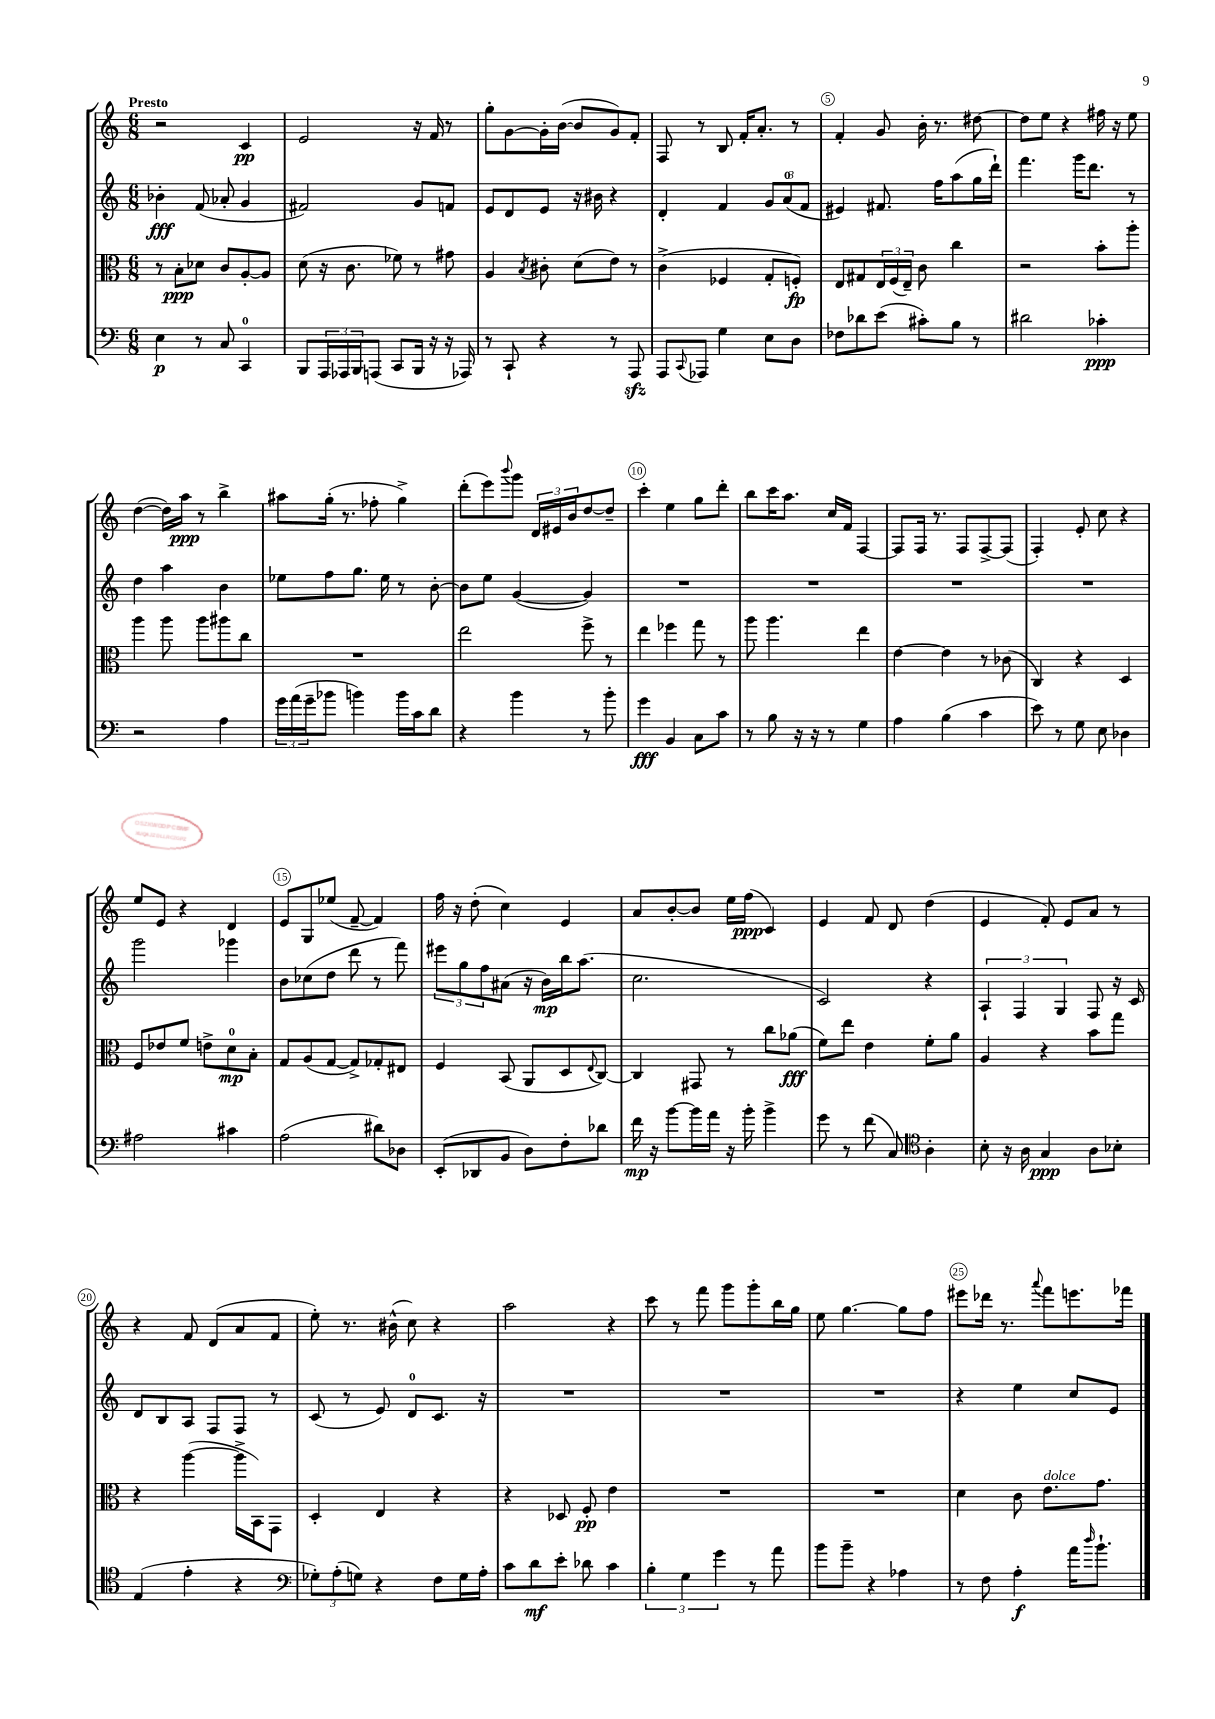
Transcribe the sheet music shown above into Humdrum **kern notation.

**kern	**kern	**kern	**kern
*staff4	*staff3	*staff2	*staff1
*clefF4	*clefC3	*clefG2	*clefG2
*k[]	*k[]	*k[]	*k[]
*M6/8	*M6/8	*M6/8	*M6/8
4E\	8r	4b-'\	2r
.	8B'\L	.	.
8r	8d-\J	(8f/	.
8C/	8c/L	8a-'/	.
4CC/	[8A'/	4g/	4c/
.	8A/]J	.	.
=	=	=	=
8BBB/L	(8d\	2f#/)	2e/
24AAA/L	16r	.	.
24AAA-/	.	.	.
.	8.c\	.	.
24BBB/J	.	.	.
(8AAA/J	.	.	.
8CC/L	8f-\)	.	.
16BBB/Jk	8r	8g/L	16r
16r	.	.	16f/
16r	8g#\	8f/J	8r
16AAA-/)	.	.	.
=	=	=	=
8r	4A/	8e/L	8gg'\L
8CC`/	.	8d/	[8g\
.	8qB/	.	.
4r	8c#'\	8e/J	16g'\]L
.	.	.	([16b\JJ
.	(8d\L	16r	8b/]L
.	.	16b#\	.
8r	8e\J)	4r	8g/)
8AAA/	8r	.	8f'/J
=	=	=	=
8AAA/L	(4c^\	4d'/	8F/
8qqCC/	.	.	.
8AAA-/J	.	.	8r
4G\	4F-/	4f/	8B/
.	.	.	16f'/LK
.	.	.	8.a'/J
8E\L	8G'/L	12g/L	.
.	.	(12a/	.
8D\J	8F'/J)	.	8r
.	.	12f/J	.
=	=	=	=
8F-\L	8E/L	4e#/)	4f'/
8d-\	8G#/	.	.
(8e\J	24E/L	8.f#/	8g/
.	(24F/	.	.
.	24E~/JJ)	.	.
8c#'\L)	8c\	.	16b'\
.	.	16ff\LK	8.r
8B\J	4cc\	(8aa\	.
8r	.	16gg\L	[8dd#\
.	.	16ddd`\JJ)	.
=	=	=	=
2d#\	2r	4.fff\	8dd#\]L
.	.	.	8ee\J
.	.	.	4r
.	.	16ggg\LK	.
.	.	8.ddd\J	.
4c-'\	8b'\L	.	16ff#\
.	.	.	16r
.	8aa'\J	8r	8ee\
=	=	=	=
2r	4aa\	4dd\	([4dd\
.	8aa\	4aa\	16dd\]LL)
.	.	.	16aa\JJ
.	8aa\L	.	8r
4A\	8aa#\	4b\	4bb^\
.	8cc\J	.	.
=	=	=	=
24g\LL	2.r	8ee-\L	8aa#\L
(24a\	.	.	.
24g~\J	.	.	.
8b-\J	.	8ff\	(16gg'\Jk
.	.	.	8.r
4b\)	.	8.gg\J	.
.	.	.	8ff-'\
.	.	16ee-\	.
16b\LL	.	8r	4gg^\)
16c\J	.	.	.
8d\J	.	[8b'\	.
=	=	=	=
4r	2ee\	8b\]L	(8ddd'\L
.	.	8ee\J	8eee\)
.	.	.	8qqbbb/
4b\	.	([4g/	8ggg\J
.	.	.	24d/LL
.	.	.	24e#/
.	.	.	24b/J
8r	8ff^\	4g/])	[8dd/
8b'\	8r	.	8dd~/]J
=	=	=	=
4g\	4ee\	2.r	4ccc'\
4BB/	4ff-\	.	4ee\
8C\L	8gg\	.	8gg\L
8c\J	8r	.	8ddd'\J
=	=	=	=
8r	8aa\	2.r	8bb\L
8B\	4.aa\	.	16ccc\K
.	.	.	8.aa\J
16r	.	.	.
16r	.	.	.
8r	.	.	16cc/LL
.	.	.	16f/JJ
4G\	4ee\	.	[4F/
=	=	=	=
4A\	[4e\	2.r	8F/]L
.	.	.	16F/Jk
.	.	.	8.r
(4B\	4e\]	.	.
.	.	.	8F/L
4c\	8r	.	[8F^/
.	(8c-\	.	(8F/]J
=	=	=	=
8e\)	4C/)	2.r	4F'/)
8r	.	.	.
8G\	4r	.	8e'/
8E\	.	.	8cc\
4D-\	4D/	.	4r
=	=	=	=
2A#\	8F/L	2ggg\	8ee/L
.	8e-/	.	8e/J
.	8f/J	.	4r
.	8e^\L	.	.
4c#\	8d\	4ggg-\	4d/
.	8B'\J	.	.
=	=	=	=
(2A\	8G/L	8b\L	8e/L
.	(8A/	(8cc-\	8G/
.	[8G/J	8dd\J	(8ee-/J
.	8G^/]L)	8ddd\	[8f~/
8d#\L)	8G-'/	8r	4f/])
8D-\J	8E#/J	8fff\)	.
=	=	=	=
(8EE'/L	4F/	12eee#\L	16ff\
.	.	.	16r
.	.	12gg\	.
8DD-/	.	.	(8dd'\
.	.	12ff\	.
8BB/J	(8BB/	(8a#\J	4cc\)
8D\L)	8AA/L	16r	.
.	.	16b\LL)	.
8F'\	8D/	16bb\J	4e/
.	.	(8.aa\J	.
.	8qqE/	.	.
8d-\J	[8C/J)	.	.
=	=	=	=
16f\	4C/]	2.cc\	8a/L
16r	.	.	.
[8b\L	.	.	[8b'/
16b\]L	8GG#/	.	8b/]J
16a\JJ	.	.	.
16r	8r	.	16ee\LL
16b'\	.	.	(16ff\JJ
4b^\	8cc\L	.	4c/)
.	(8a-\J	.	.
=	=	=	=
8g\	8f\L)	2c/)	4e/
8r	8ee\J	.	.
(8f\	4e\	.	8f/
8C/)	.	.	8d/
*clefC4	*	*	*
4A'\	8f'\L	4r	(4dd\
.	8a\J	.	.
=	=	=	=
8B'\	4A/	6A`/	4e/
16r	.	.	.
.	.	6F/	.
16A\	.	.	.
4G/	4r	.	8f'/)
.	.	6G/	.
.	.	.	8e/L
8A\L	8b\L	8F/	8a/J
8B-'\J	8gg\J	16r	8r
.	.	16c/	.
=	=	=	=
(4E/	4r	8d/L	4r
.	.	8B/	.
4e'\	([4aa\	8A/J	8f/
.	.	8F/L	(8d/L
4r	16aa^\]LL	8F/J	8a/
.	16BB\J)	.	.
.	8GG\J	8r	8f/J
=	=	=	=
*clefF4	*	*	*
12G-'\L)	4D'/	(8c/	8ee'\)
(12A'\	.	.	.
.	.	8r	8.r
12G\J)	.	.	.
4r	4E/	8e/)	.
.	.	.	(16b#^^\
.	.	8d/L	8cc\)
8F\L	4r	8.c/J	4r
16G\L	.	.	.
16A'\JJ	.	16r	.
=	=	=	=
8c\L	4r	2.r	2aa\
8d\	.	.	.
8e'\J	8D-/	.	.
8d-\	8F'/	.	.
4c\	4e\	.	4r
=	=	=	=
6B'\	2.r	2.r	8ccc\
.	.	.	8r
6G\	.	.	.
.	.	.	8fff\
6g\	.	.	.
.	.	.	8ggg\L
8r	.	.	8ggg'\
8a\	.	.	16bb\L
.	.	.	16gg\JJ
=	=	=	=
8b\L	2.r	2.r	8ee\
8b~\J	.	.	[4.gg\
4r	.	.	.
4A-\	.	.	8gg\]L
.	.	.	8ff\J
=	=	=	=
8r	4d\	4r	8eee#\L
8F\	.	.	16ddd-\Jk
.	.	.	8.r
4A'\	8c\	4ee\	.
.	.	.	8qqaaa/
.	8.e\L	.	8fff\L
16a\LK	.	8cc/L	8.eee\
16qqdd/	.	.	.
8.b`\J	8.g\J	.	.
.	.	8e/J	.
.	.	.	16fff-\Jk
==	==	==	==
*-	*-	*-	*-
